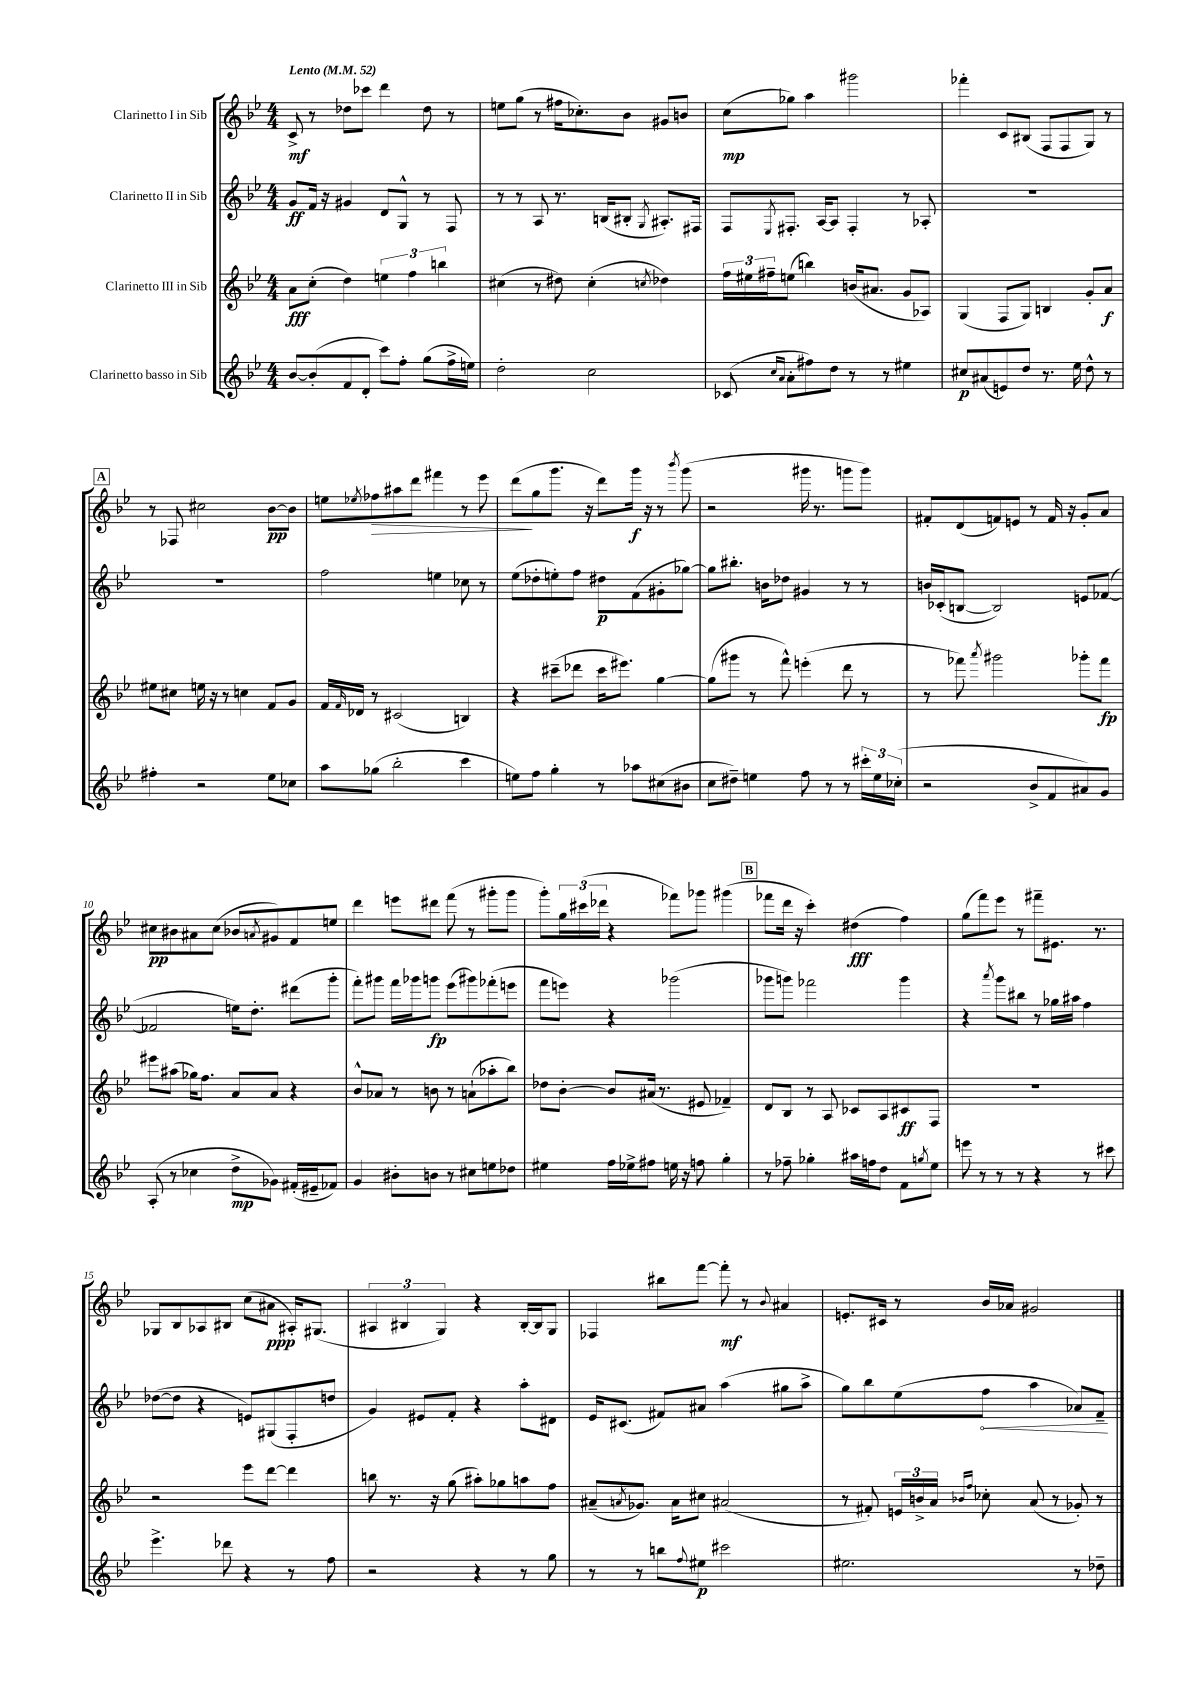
<<
\new StaffGroup <<
\new Staff = "s0" \with { instrumentName = "Clarinetto I in Sib" } {
    \clef treble \key bes \major \numericTimeSignature \time 4/4 \tempo "Lento" 4 = 52
    c'8->\mf r8 des''8 ces'''8 d'''4 des''8 r8 |
    e''8 g''8( r8 fis''16 ces''8.-.) bes'8 gis'8 b'8 |
    c''8\mp( ges''8) a''4 gis'''2 |
    fes'''4-. c'8 bis8( f8 f8 g8) r8 |
    \mark \markup { \box "A" } r8 fes8 cis''2 bes'8~\pp bes'8 |
    e''8 \acciaccatura { ees''8 } fes''8\> ais''8 d'''8 fis'''4 r8 ees'''8 |
    d'''8\!( g''8 g'''8. r16 d'''8) g'''16\f r16 r8 \acciaccatura { bes'''8 } g'''8( |
    r2 gis'''16 r8. g'''8 g'''8) |
    fis'8-. d'8( f'8) e'8 r8 f'16 r16 g'8-. a'8 |
    cis''8\pp bis'8 ais'8 cis''8( bes'8 \acciaccatura { a'8 } gis'8) f'8 e''8 |
    d'''4 e'''8 dis'''8 f'''8( r8 gis'''8-. gis'''8 |
    g'''8-.) \tuplet 3/2 { g''16 cis'''16( des'''16 } r4 fes'''8) ges'''8 gis'''4( |
    \mark \markup { \box "B" } fes'''8 d'''16 r16 c'''4-.) dis''4\fff( f''4) |
    g''8( f'''8) ees'''8 r8 fis'''8-- eis'8. r8. |
    ges8 bes8 aes8 bis8 c''8( ais'8\ppp ais16-.) gis8.( |
    \tuplet 3/2 { ais4 bis4 g4) } r4 bis16~-. bis16 g8 |
    fes4 bis''8 f'''8~ f'''8-.\mf r8 \appoggiatura { bes'8 } ais'4 |
    e'8.-. cis'16 r8 bes'16 aes'16 gis'2 \bar "|." |
}
\new Staff = "s1" \with { instrumentName = "Clarinetto II in Sib" } {
    \clef treble \key bes \major \numericTimeSignature \time 4/4
    g'8\ff f'16 r16 gis'4 d'8 g8-^ r8 f8 |
    r8 r8 a8 r8. b16( bis8-. \acciaccatura { g8 } ais8.-.) fis16 |
    f8 \acciaccatura { ees8 } fis8.-. a16~ a8 fis4-. r8 aes8-. |
    R1 |
    \mark \markup { \box "A" } R1 |
    f''2 e''4 ces''8 r8 |
    ees''8( des''8-. e''8-.) f''8 dis''8\p f'8( gis'8-. ges''8~) |
    ges''8 bis''8.-. b'16 des''8 gis'4 r8 r8 |
    b'16 ces'16-.( b8~ b2) e'8 fes'8~( |
    fes'2 e''16) d''8.-. dis'''8( g'''8-. |
    f'''8-.) gis'''8 f'''16 ges'''16 g'''8\fp ees'''8( gis'''8) fes'''8-.( e'''8 |
    f'''8 e'''8) r4 ges'''2( |
    \mark \markup { \box "B" } ges'''8 g'''8) fes'''2 g'''4 |
    r4 \acciaccatura { a'''8 } g'''8 bis''8 r8 ges''16 ais''16 f''4 |
    des''8~( des''8 r4 e'8) gis8( f8-. d''8 |
    g'4) eis'8 f'8-. r4 a''8-. dis'8 |
    ees'16 cis'8.( fis'8) ais'8 a''4( gis''8 a''8-> |
    g''8) bes''8 ees''8( \once \override Hairpin.circled-tip = ##t f''8\< a''4 aes'8) f'8--\! \bar "|." |
}
\new Staff = "s2" \with { instrumentName = "Clarinetto III in Sib" } {
    \clef treble \key bes \major \numericTimeSignature \time 4/4
    a'8\fff c''8-.( d''4) \tuplet 3/2 { e''4 f''4 b''4 } |
    cis''4( r8 dis''8) cis''4-.( \acciaccatura { c''8 } des''4) |
    \tuplet 3/2 { f''16 eis''16 fis''16-- } e''8( b''4) b'16( ais'8. g'8 aes8) |
    g4( f8 g8) b4 g'8-. a'8\f |
    \mark \markup { \box "A" } eis''8 cis''8 e''16 r16 r8 c''4 f'8 g'8 |
    f'16 \grace { f'16 } des'16 r8 cis'2( b4) |
    r4 cis'''8--( des'''8 cis'''16 eis'''8.) g''4~ |
    g''8( gis'''8 r8 f'''8-^) e'''4-.( d'''8 r8 |
    r8 fes'''8) \acciaccatura { a'''8 } gis'''2 ges'''8-. fes'''8\fp |
    eis'''8 ais''8( ges''16) f''8. a'8 a'8 r4 |
    bes'8-^ aes'8 r8 b'8 r8 a'8-!( aes''8-. bes''8) |
    des''8 bes'8~-. bes'8 ais'16( r8. eis'8 fes'4--) |
    \mark \markup { \box "B" } d'8 bes8 r8 a8 ces'8 a8 cis'8\ff f8 |
    R1 |
    r2 ees'''8 d'''8~ d'''4 |
    b''8 r8. r16 g''8( ais''8-.) ges''8 a''8 f''8 |
    ais'8--( \acciaccatura { a'8 } ges'8.) a'16 cis''8 ais'2( |
    r8 fis'8-.) \tuplet 3/2 { e'16 b'16-> a'16 } \grace { bes'16 f''16 } ces''8-. a'8( r8 ges'8-.) r8 \bar "|." |
}
\new Staff = "s3" \with { instrumentName = "Clarinetto basso in Sib" } {
    \clef treble \key bes \major \numericTimeSignature \time 4/4
    bes'8~ bes'8-.( f'8 d'8-. c'''8) f''8-. g''8( f''16-> e''16) |
    d''2-. c''2 |
    ces'8( \grace { c''16 a'16 } a'8-. fis''8) d''8 r8 r8 eis''4 |
    cis''8\p ais'8( e'8) d''8 r8. ees''16 d''8-^ r8 |
    \mark \markup { \box "A" } fis''4-. r2 ees''8 ces''8 |
    a''8 ges''8( bes''2-. c'''4 |
    e''8) f''8 g''4-. r8 aes''8 cis''8( bis'8 |
    c''8 dis''8--) e''4 f''8 r8 r8 \tuplet 3/2 { cis'''16-. e''16 ces''16-.( } |
    r2 bes'8-> f'8 ais'8) g'8 |
    a8-.( r8 ces''4 d''8->\mp ges'8) fis'16-.( eis'16-- fes'8) |
    g'4 bis'8-. b'8 r8 cis''8 e''8 des''8 |
    eis''4 f''16 ees''16-> fis''8 e''16 r16 f''8 g''4-. |
    \mark \markup { \box "B" } r8 fes''8-- ges''4-. ais''16 f''16 d''8 f'8 \acciaccatura { g''8 } ees''8 |
    e'''8 r8 r8 r8 r4 r8 cis'''8 |
    ees'''4.-> des'''8 r4 r8 f''8 |
    r2 r4 r8 g''8 |
    r8 r8 b''8 \appoggiatura { f''8 } eis''8\p cis'''2 |
    eis''2. r8 des''8-- \bar "|." |
}
>>
>>
